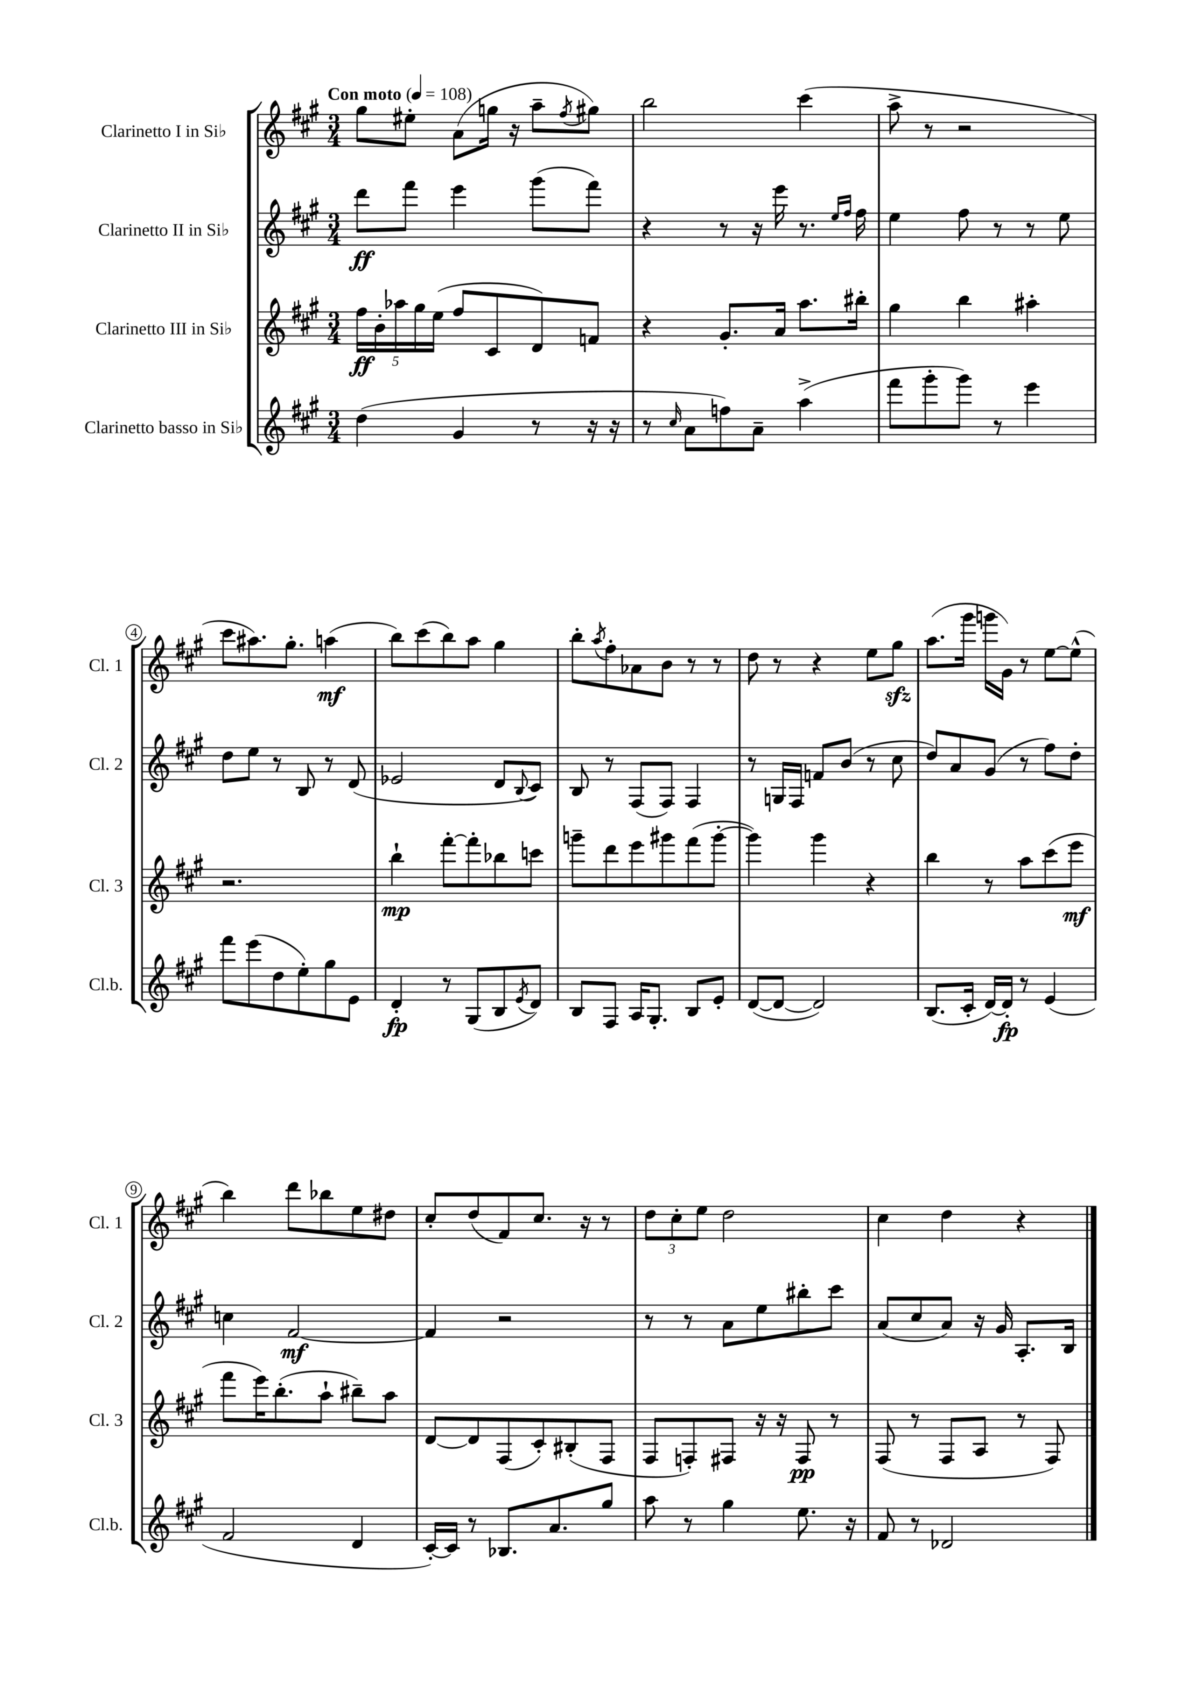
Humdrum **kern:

**kern	**kern	**kern	**kern
*staff4	*staff3	*staff2	*staff1
*clefG2	*clefG2	*clefG2	*clefG2
*k[f#c#g#]	*k[f#c#g#]	*k[f#c#g#]	*k[f#c#g#]
*M3/4	*M3/4	*M3/4	*M3/4
*MM108	*MM108	*MM108	*MM108
(4dd\	20ff#\LL	8ddd\L	8gg#\L
.	20b'\	.	.
.	20aa-\	.	.
.	.	8fff#\J	8ee#'\J
.	20gg#\	.	.
.	(20ee\JJ	.	.
4g#/	8ff#/L	4eee\	(8a\L
.	8c#/	.	16gg\Jk
.	.	.	16r
8r	8d/)	(8ggg#\L	8aa~\L
.	.	.	8qff#/
16r	8f/J	8fff#\J)	8gg#\J)
16r	.	.	.
=	=	=	=
8r	4r	4r	2bb\
16qqcc#/	.	.	.
8a\L	.	.	.
8ff\)	8.g#'/L	8r	.
8a~\J	.	16r	.
.	16a/Jk	16eee\	.
(4aa^\	8.aa\L	8.r	(4ccc#\
.	.	16qqee/LL	.
.	.	16qqff#/JJ	.
.	16bb#'\Jk	16ff#\	.
=	=	=	=
8fff#\L	4gg#\	4ee\	8aa^\
8ggg#'\	.	.	8r
8ggg#\J)	4bb\	8ff#\	2r
8r	.	8r	.
4eee\	4aa#'\	8r	.
.	.	8ee\	.
=	=	=	=
8fff#\L	2.r	8dd\L	8ccc#\L
(8eee\	.	8ee\J	8.aa#\)
8dd\	.	8r	.
.	.	.	8.gg#'\J
8ee'\)	.	8B/	.
8gg#\	.	8r	(4aa\
8e\J	.	(8d/	.
=	=	=	=
4d'/	4bb`\	2e-/	8bb\L)
.	.	.	(8ccc#\
8r	[8fff#'\L	.	8bb\)
(8G#/L	8fff#'\]	.	8aa\J
8B/	8bb-\	8d/L	4gg#\
8qe/	.	8qqB/	.
8d/J)	8ccc\J	8c#/J)	.
=	=	=	=
8B/L	8ggg~\L	8B/	8bb'\L
.	.	.	8qaa/
8F#/J	8ddd\	8r	8ff#'\
16A/LK	8eee\	(8F#/L	8a-\
8.G#'/J	.	.	.
.	8ggg#\	8F#/J)	8b\J
8B/L	(8fff#\	4F#/	8r
8e'/J	[8ggg#'\J	.	8r
=	=	=	=
([8d/L	4ggg#\])	8r	8dd\
8d/_J	.	16G/LL	8r
.	.	16F#/JJ	.
2d/])	4ggg#\	8f/L	4r
.	.	(8b/J	.
.	4r	8r	8ee\L
.	.	8cc#\	8gg#\J
=	=	=	=
(8.B/L	4bb\	8dd/L)	(8.aa\L
.	.	8a/	.
16c#'/Jk	.	.	16ggg#\Jk
[16d/LL)	8r	(8g#/J	16ggg\LL
16d'/]JJ	.	.	16g#\JJ)
8r	8aa\L	8r	8r
(4e/	(8ccc#\	8ff#\L)	[8ee\L
.	8eee\J	8dd'\J	(8ee^^\]J
=	=	=	=
2f#/	8fff#\L	4cc\	4bb\)
.	16eee\K)	.	.
.	(8.bb'\	.	.
.	.	[2f#/	8ddd\L
.	8aa`\J	.	8bb-\
4d/	8bb#~\L)	.	8ee\
.	8aa\J	.	8dd#\J
=	=	=	=
[16c#'/LL)	[8d/L	4f#/]	8cc#'/L
16c#/]JJ	.	.	.
8r	8d/]	.	(8dd/
8.B-/L	(8F#/	2r	8f#/)
.	8c#'/)	.	8.cc#/J
8.a/	.	.	.
.	(8B#'/	.	.
.	.	.	16r
8gg#/J	8F#/J	.	8r
=	=	=	=
8aa\	8F#/L	8r	12dd\L
.	.	.	12cc#'\
8r	8F'/)	8r	.
.	.	.	12ee\J
4gg#\	8F#/J	8a\L	2dd\
.	16r	8ee\	.
.	16r	.	.
8.ee\	8F#/	8bb#'\	.
.	8r	8ccc#\J	.
16r	.	.	.
=	=	=	=
8f#/	(8F#/	(8a/L	4cc#\
8r	8r	8cc#/	.
2d-/	8F#/L	8a/J)	4dd\
.	8A/J	16r	.
.	.	16g#/	.
.	8r	8.A'/L	4r
.	8F#/)	.	.
.	.	16B/Jk	.
==	==	==	==
*-	*-	*-	*-
